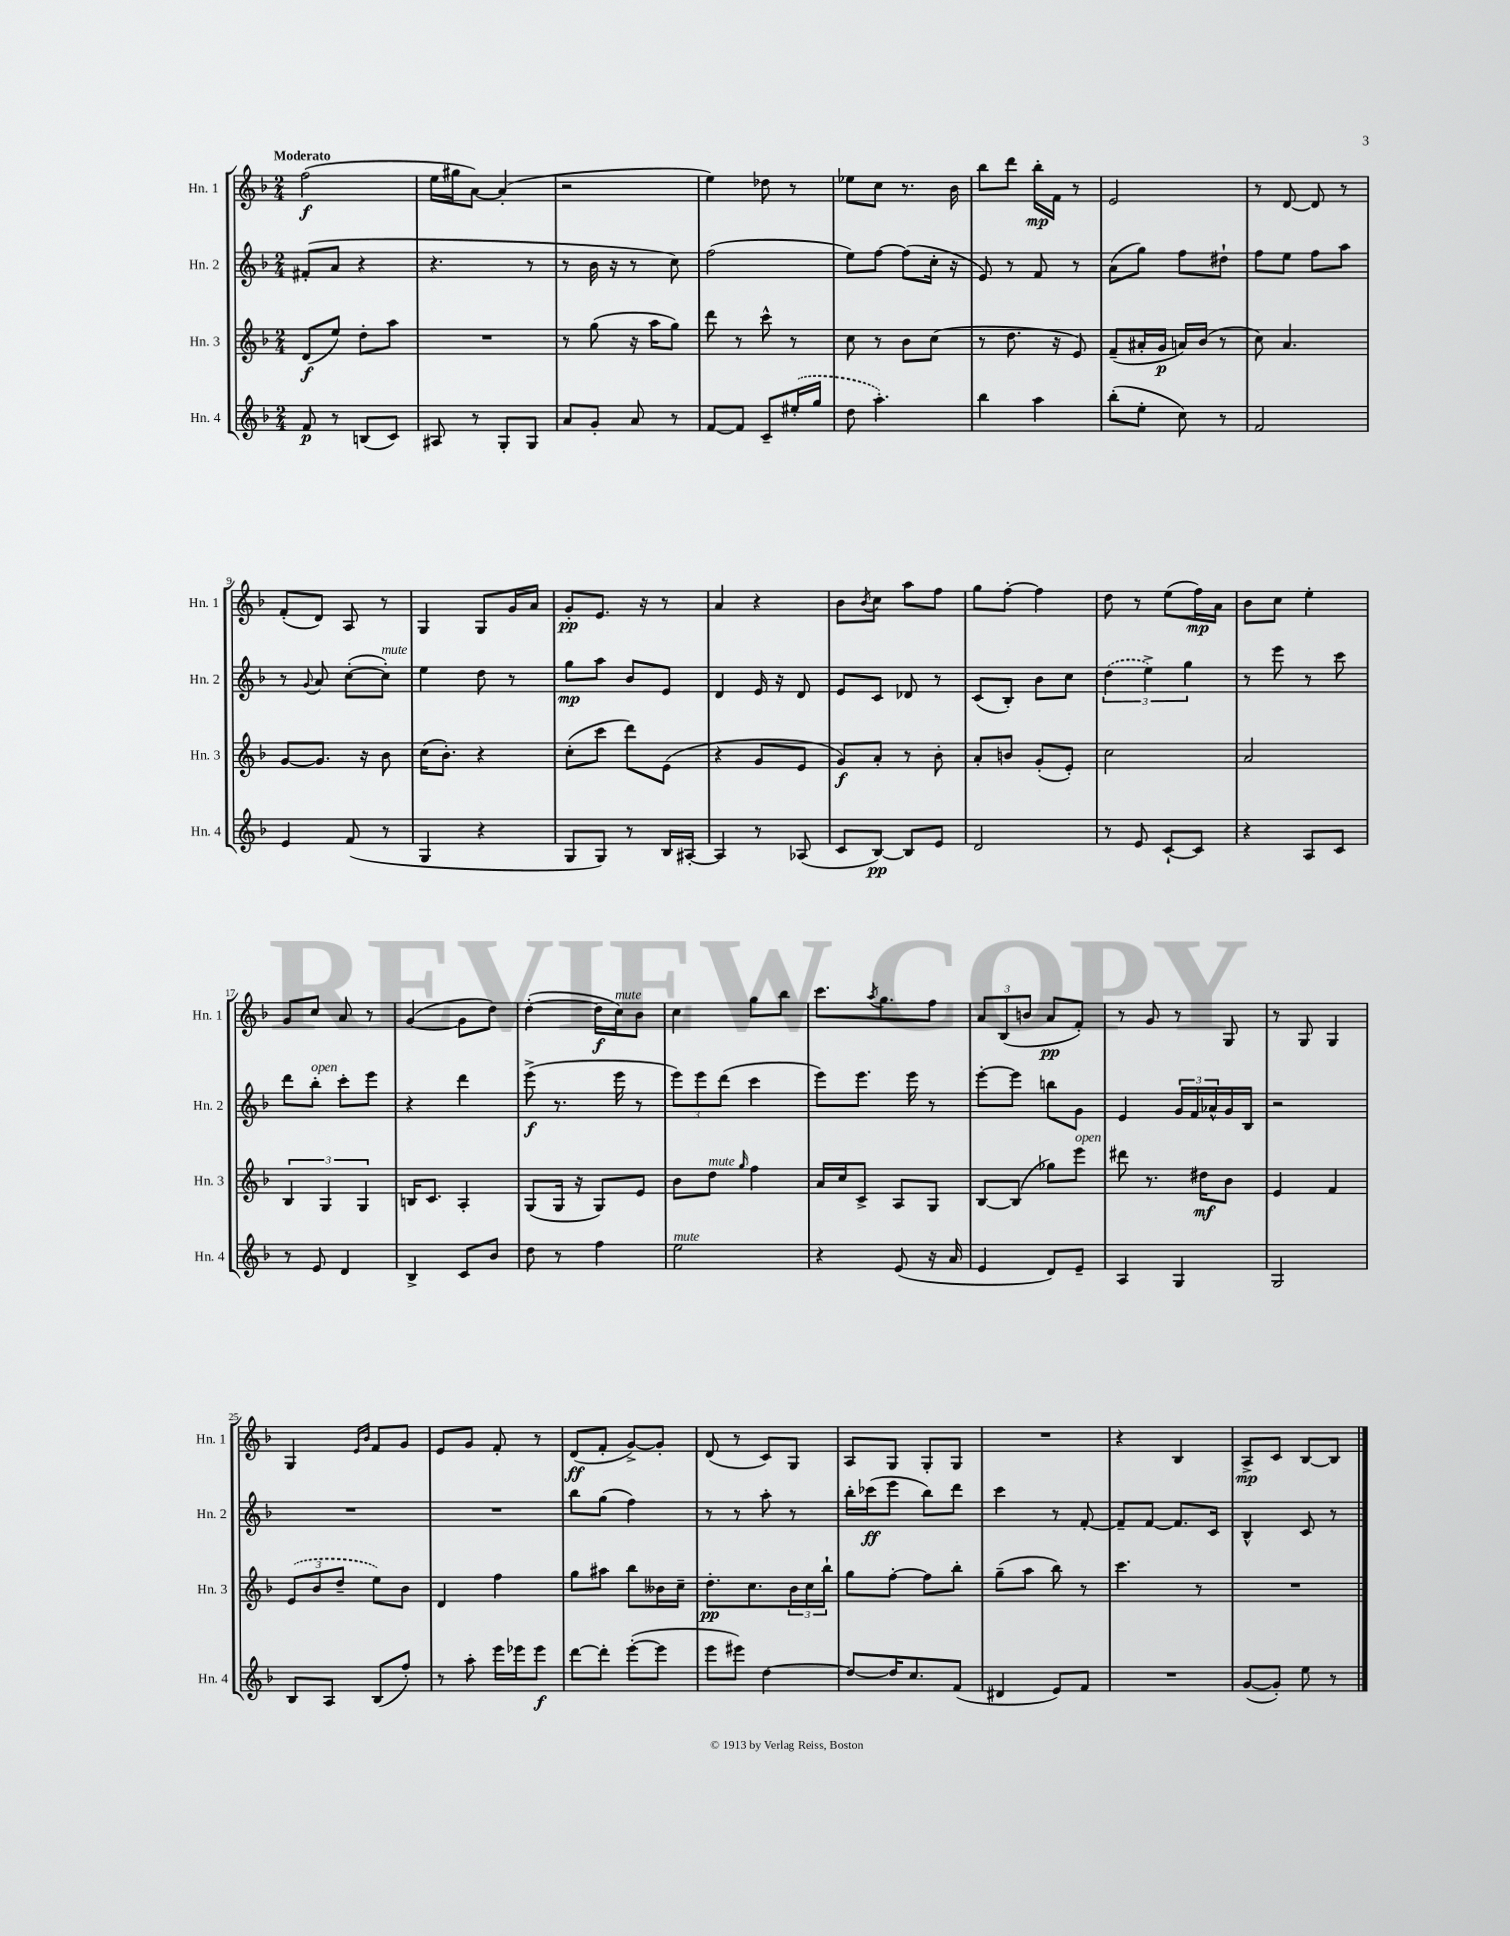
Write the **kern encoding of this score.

**kern	**dynam	**kern	**dynam	**kern	**dynam	**kern	**dynam
*part4	*part4	*part3	*part3	*part2	*part2	*part1	*part1
*staff4	*staff4	*staff3	*staff3	*staff2	*staff2	*staff1	*staff1
*I"Hn. 4	*	*I"Hn. 3	*	*I"Hn. 2	*	*I"Hn. 1	*
*I'Hn. 4	*	*I'Hn. 3	*	*I'Hn. 2	*	*I'Hn. 1	*
*clefG2	*	*clefG2	*	*clefG2	*	*clefG2	*
*k[b-]	*	*k[b-]	*	*k[b-]	*	*k[b-]	*
*M2/4	*	*M2/4	*	*M2/4	*	*M2/4	*
=1	=1	=1	=1	=1	=1	=1	=1
!	!	!	!	!	!	!LO:TX:a:B:t=Moderato	!
8f/	p	(8d/L	f	(8f#X'/L	.	(2ff\	f
8r	.	8ee/J)	.	8a/J	.	.	.
(8Bn/L	.	8dd'\L	.	4r	.	.	.
8c/J)	.	8aa\J	.	.	.	.	.
=2	=2	=2	=2	=2	=2	=2	=2
8A#X/	.	2r	.	4.r	.	16ee\LL	.
.	.	.	.	.	.	16gg#X\J	.
8r	.	.	.	.	.	[8a\J)	.
8G'/L	.	.	.	.	.	(4a'/]	.
8G/J	.	.	.	8r	.	.	.
=3	=3	=3	=3	=3	=3	=3	=3
8a/L	.	8r	.	8r	.	2r	.
8g'/J	.	(8gg\	.	16b-\	.	.	.
.	.	.	.	16r	.	.	.
8a/	.	16r	.	8r	.	.	.
.	.	16aa\KL	.	.	.	.	.
8r	.	8gg\J)	.	8cc\)	.	.	.
=4	=4	=4	=4	=4	=4	=4	=4
[8f/L	.	8ddd\	.	(2ff\	.	4ee\)	.
8f/J]	.	8r	.	.	.	.	.
8c~/L	.	8ccc^^\	.	.	.	8dd-X\	.
(16ee#X'/L	.	8r	.	.	.	8r	.
16gg/JJ	.	.	.	.	.	.	.
=5	=5	=5	=5	=5	=5	=5	=5
8dd\	.	8cc\	.	8ee\L)	.	8ee-X\L	.
4.aa'\)	.	8r	.	[8ff\J	.	8cc\J	.
.	.	8b-\L	.	(8ff\L]	.	8.r	.
.	.	(8cc\J	.	16cc'\Jk	.	.	.
.	.	.	.	16r	.	16b-\	.
=6	=6	=6	=6	=6	=6	=6	=6
4bb-\	.	8r	.	8e/)	.	8bb-\L	.
.	.	8.dd\	.	8r	.	8ddd\J	.
4aa\	.	.	.	8f/	.	16bb-'\LL	mp
.	.	16r	.	.	.	16f\JJ	.
.	.	8e/)	.	8r	.	8r	.
=7	=7	=7	=7	=7	=7	=7	=7
(8bb-'\L	.	(8f~/L	.	(8a\L	.	2e/	.
8ee'\J	.	16a#X'/L	.	8gg\J)	.	.	.
.	.	16g/JJ	p	.	.	.	.
8cc\)	.	16an/LL)	.	8ff\L	.	.	.
.	.	(16b-/JJ	.	.	.	.	.
8r	.	8r	.	8dd#X`\J	.	.	.
=8	=8	=8	=8	=8	=8	=8	=8
2f/	.	8cc\)	.	8ff\L	.	8r	.
.	.	4.a/	.	8ee\J	.	[8d/	.
.	.	.	.	8ff\L	.	8d/]	.
.	.	.	.	8aa\J	.	8r	.
!!LO:LB:g=z
=9	=9	=9	=9	=9	=9	=9	=9
4e/	.	[8g/L	.	8r	.	(8f'/L	.
.	.	.	.	8qqg/	.	.	.
.	.	8.g/J]	.	8a/	.	8d/J)	.
(8f/	.	.	.	([8cc'\L	.	8A/	.
.	.	16r	.	.	.	.	.
!	!	!	!	!LO:TX:a:i:t=mute	!	!	!
8r	.	8b-\	.	8cc'\J])	.	8r	.
=10	=10	=10	=10	=10	=10	=10	=10
4G/	.	(16cc\KL	.	4ee\	.	4G/	.
.	.	8.b-'\J)	.	.	.	.	.
4r	.	4r	.	8dd\	.	8G/L	.
.	.	.	.	8r	.	16g/L	.
.	.	.	.	.	.	16a/JJ	.
=11	=11	=11	=11	=11	=11	=11	=11
8G/L	.	(8cc'\L	.	8gg\L	mp	8g'/L	pp
8G/J)	.	8ccc\J	.	8aa\J	.	8.e/J	.
8r	.	8ddd\L)	.	8b-/L	.	.	.
.	.	.	.	.	.	16r	.
16B-/LL	.	(8e\J	.	8e/J	.	8r	.
[16A#X'/JJ	.	.	.	.	.	.	.
=12	=12	=12	=12	=12	=12	=12	=12
4A#/]	.	4r	.	4d/	.	4a/	.
8r	.	8g/L	.	16e/	.	4r	.
.	.	.	.	16r	.	.	.
(8A-X/	.	8e/J	.	8d/	.	.	.
=13	=13	=13	=13	=13	=13	=13	=13
8c/L	.	8g/L)	f	8e/L	.	8b-\L	.
.	.	.	.	.	.	8qb-/	.
[8B-/J)	pp	8a'/J	.	8c/J	.	8cc\J	.
8B-/L]	.	8r	.	8d-X/	.	8aa\L	.
8e/J	.	8b-'\	.	8r	.	8ff\J	.
=14	=14	=14	=14	=14	=14	=14	=14
2d/	.	8a'/L	.	(8c/L	.	8gg\L	.
.	.	8bn/J	.	8B-'/J)	.	[8ff'\J	.
.	.	(8g'/L	.	8b-\L	.	4ff\]	.
.	.	8e'/J)	.	8cc\J	.	.	.
=15	=15	=15	=15	=15	=15	=15	=15
8r	.	2cc\	.	(6dd\	.	8dd\	.
8e/	.	.	.	.	.	8r	.
.	.	.	.	6ee^\)	.	.	.
[8c`/L	.	.	.	.	.	(8ee\L	.
.	.	.	.	6gg\	.	.	.
8c/J]	.	.	.	.	.	16ff\L)	mp
.	.	.	.	.	.	16a\JJ	.
=16	=16	=16	=16	=16	=16	=16	=16
4r	.	2a/	.	8r	.	8b-\L	.
.	.	.	.	8eee\	.	8cc\J	.
8A/L	.	.	.	8r	.	4ee'\	.
8c/J	.	.	.	8ccc\	.	.	.
!!LO:LB:g=z
=17	=17	=17	=17	=17	=17	=17	=17
8r	.	6B-/	.	8ddd\L	.	8g/L	.
!	!	!	!	!LO:TX:a:i:t=open	!	!	!
8e/	.	.	.	8bb-'\J	.	8cc/J	.
.	.	6G/	.	.	.	.	.
4d/	.	.	.	8ccc'\L	.	8a/	.
.	.	6G/	.	.	.	.	.
.	.	.	.	8eee\J	.	8r	.
=18	=18	=18	=18	=18	=18	=18	=18
4B-^/	.	16Bn/KL	.	4r	.	([4g/	.
.	.	8.c/J	.	.	.	.	.
8c/L	.	4A'/	.	4ddd\	.	8g\L]	.
8b-/J	.	.	.	.	.	8dd\J)	.
=19	=19	=19	=19	=19	=19	=19	=19
8dd\	.	(8G/L	.	(8eee^\	f	([4dd'\	.
8r	.	16G/Jk	.	8.r	.	.	.
.	.	16r	.	.	.	.	.
4ff\	.	8G/L)	.	.	.	16dd\LL]	f
!	!	!	!	!	!	!LO:TX:a:i:t=mute	!
.	.	.	.	16eee\	.	16cc\J)	.
.	.	8e/J	.	8r	.	8b-\J	.
=20	=20	=20	=20	=20	=20	=20	=20
!LO:TX:a:i:t=mute	!	!	!	!	!	!	!
2ee\	.	8b-\L	.	12eee\L)	.	4cc\	.
.	.	.	.	12eee\	.	.	.
!	!	!LO:TX:a:i:t=mute	!	!	!	!	!
.	.	8dd\J	.	.	.	.	.
.	.	.	.	(12ddd\J	.	.	.
.	.	16qqgg/	.	.	.	.	.
.	.	4ff\	.	4ccc\	.	8gg\L	.
.	.	.	.	.	.	8bb-\J	.
=21	=21	=21	=21	=21	=21	=21	=21
4r	.	16a/LL	.	8eee\L)	.	8.ccc\L	.
.	.	16cc/J	.	.	.	.	.
.	.	8c^/J	.	8.eee\J	.	.	.
.	.	.	.	.	.	8qaa/	.
.	.	.	.	.	.	8.gg\	.
(8e/	.	8A/L	.	.	.	.	.
.	.	.	.	16eee\	.	.	.
16r	.	8G/J	.	8r	.	8ff\J	.
16a/	.	.	.	.	.	.	.
=22	=22	=22	=22	=22	=22	=22	=22
4e/	.	[8B-/L	.	[8eee'\L	.	12a/L	.
.	.	.	.	.	.	(12B-/	.
.	.	(8B-/J]	.	8eee\J]	.	.	.
.	.	.	.	.	.	12bn/J	.
8d/L)	.	8gg-X\L)	.	8bbn\L	.	8a/L	pp
!	!	!LO:TX:a:i:t=open	!	!	!	!	!
8e~/J	.	8eee\J	.	8g\J	.	8f'/J)	.
=23	=23	=23	=23	=23	=23	=23	=23
4A/	.	8ddd#X\	.	4e/	.	8r	.
.	.	8.r	.	.	.	8g/	.
4G/	.	.	.	24g/LL	.	8r	.
.	.	.	.	24f/	.	.	.
.	.	16dd#X\KL	mf	.	.	.	.
.	.	.	.	24a-X^^/	.	.	.
.	.	8b-\J	.	16g/	.	8G/	.
.	.	.	.	16B-/JJ	.	.	.
=24	=24	=24	=24	=24	=24	=24	=24
2G/	.	4e/	.	2r	.	8r	.
.	.	.	.	.	.	8G/	.
.	.	4f/	.	.	.	4G/	.
!!LO:LB:g=z
=25	=25	=25	=25	=25	=25	=25	=25
8B-/L	.	(12e/L	.	2r	.	4G/	.
.	.	12b-/	.	.	.	.	.
8A/J	.	.	.	.	.	.	.
.	.	12dd~/J	.	.	.	.	.
.	.	.	.	.	.	16qqe/LL	.
.	.	.	.	.	.	16qqb-/JJ	.
(8B-/L	.	8ee\L)	.	.	.	8f/L	.
8ff'/J)	.	8b-\J	.	.	.	8g/J	.
=26	=26	=26	=26	=26	=26	=26	=26
8r	.	4d/	.	2r	.	8e/L	.
8aa'\	.	.	.	.	.	8g/J	.
16eee\LL	.	4ff\	.	.	.	8f'/	.
16eee-X\J	.	.	.	.	.	.	.
8eee-\J	f	.	.	.	.	8r	.
=27	=27	=27	=27	=27	=27	=27	=27
[8ddd\L	.	8gg\L	.	8bb-\L	.	(8d/L	ff
8ddd'\J]	.	8aa#X\J	.	(8gg\J	.	8f'/J	.
([8eee'\L	.	8bb-\L	.	4ff\)	.	[8g^/L)	.
8eee\J]	.	16b--X\L	.	.	.	8g'/J]	.
.	.	16cc~\JJ	.	.	.	.	.
=28	=28	=28	=28	=28	=28	=28	=28
8eee\L	.	8.dd'\L	pp	8r	.	(8d/	.
8eee#X\J)	.	.	.	8r	.	8r	.
.	.	8.cc\	.	.	.	.	.
[4dd\	.	.	.	8aa'\	.	8c/L)	.
.	.	24b-\L	.	8r	.	8G/J	.
.	.	24cc\	.	.	.	.	.
.	.	24bb-`\JJ	.	.	.	.	.
=29	=29	=29	=29	=29	=29	=29	=29
8dd/L_	.	8gg\L	.	16bb-'\LL	.	8A/L	.
.	.	.	.	(16ccc-X\J	ff	.	.
16dd/K]	.	[8ff'\J	.	8eee\J	.	8G/J	.
8.cc/	.	.	.	.	.	.	.
.	.	8ff\L]	.	8bb-\L)	.	8G'/L	.
(8f/J	.	8bb-'\J	.	8ddd\J	.	8G/J	.
=30	=30	=30	=30	=30	=30	=30	=30
4d#X/	.	(8gg~\L	.	4ccc\	.	2r	.
.	.	8aa\J	.	.	.	.	.
8e/L)	.	8bb-\)	.	8r	.	.	.
8f/J	.	8r	.	[8f'/	.	.	.
=31	=31	=31	=31	=31	=31	=31	=31
2r	.	4.ccc\	.	8f~/L]	.	4r	.
.	.	.	.	[8f/J	.	.	.
.	.	.	.	8.f/L]	.	4B-/	.
.	.	8r	.	.	.	.	.
.	.	.	.	16c/Jk	.	.	.
=32	=32	=32	=32	=32	=32	=32	=32
([8g/L	.	2r	.	4B-^^/	.	8A^/L	mp
8g'/J])	.	.	.	.	.	8c/J	.
8ee\	.	.	.	8c/	.	[8B-/L	.
8r	.	.	.	8r	.	8B-/J]	.
==	==	==	==	==	==	==	==
*-	*-	*-	*-	*-	*-	*-	*-
